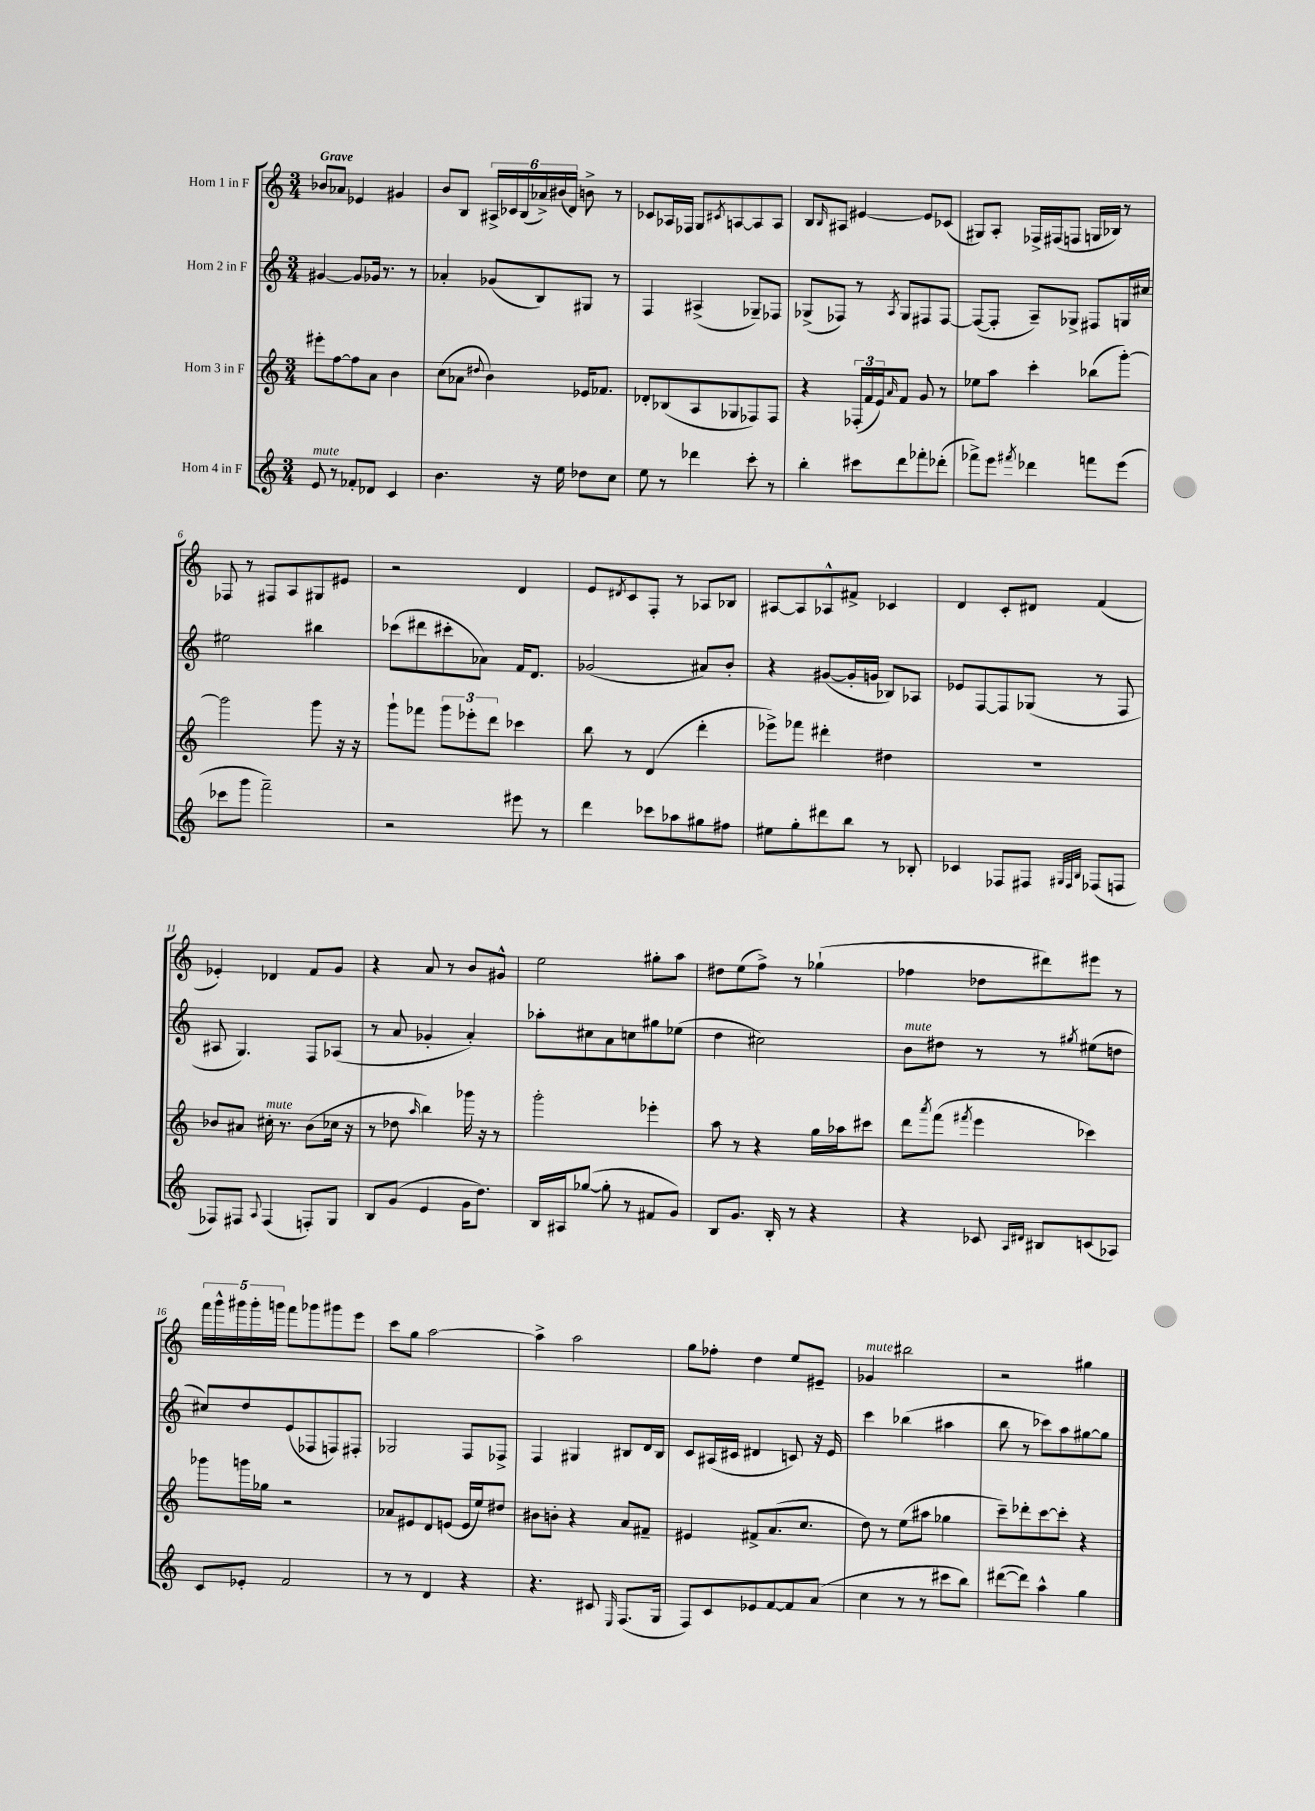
<<
\new StaffGroup <<
\new Staff = "s0" \with { instrumentName = "Horn 1 in F" } {
    \clef treble \key c \major \numericTimeSignature \time 3/4 \tempo "Grave"
    bes'8 aes'8 ees'4 gis'4 |
    b'8 b8 \tuplet 6/4 { ais16-> ces'16 b16( aes'16->) bis'16( d'16) } b'8-> r8 |
    ces'8 aes16 fes16 g8 \acciaccatura { cis'8 } a8~ a8 a8 |
    b8 \grace { b16 } ais8 eis'4~ eis'8 ces'8( |
    gis8) a8-. fes16-> fis16( f8 g16 bes16) r8 |
    fes8 r8 fis8 a8 gis8 eis'8 |
    r2 d'4 |
    e'8 \acciaccatura { dis'8 } c'8 f8-. r8 aes8 bes8 |
    ais8~ ais8 aes8-^ fis'8-> ces'4 |
    d'4 c'8-. dis'8 f'4( |
    ees'4-.) des'4 f'8 g'8 |
    r4 a'8 r8 b'8 gis'8-^ |
    e''2 gis''8-. a''8 |
    dis''8 e''8( f''8->) r8 ges''4-!( |
    fes''4 des''8 dis'''8) eis'''8 r8 |
    \tuplet 5/4 { f'''16 g'''16-^ gis'''16 gis'''16-. g'''16 } f'''8 ges'''8 gis'''8 e'''8 |
    c'''8 g''8 a''2~ |
    a''4-> a''2 |
    g''8 fes''8-. d''4 e''8 eis'8-- |
    ges'4^\markup { \italic "mute" } bis''2 |
    r2 gis''4 \bar "|." |
}
\new Staff = "s1" \with { instrumentName = "Horn 2 in F" } {
    \clef treble \key c \major \numericTimeSignature \time 3/4
    gis'4~ gis'8 ges'16 r8. r8 |
    aes'4-. ges'8( b8) gis8 r8 |
    f4 ais4->( ges8--) fes8 |
    ges8->( fes8) r8 \acciaccatura { a8 } ges8 fis8 fis8~ |
    fis8~( fis8-. a8--) ges8-> fis8 g16 cis''16 |
    eis''2 bis''4 |
    ces'''8( dis'''8 cis'''8-. aes'8) f'16 d'8. |
    ges'2( ais'8) b'8-. |
    r4 gis'8~( gis'16-. g'16 bes8) aes8 |
    ees'8 f8~ f8 ges8( r8 f8 |
    ais8 g4.) f8 aes8( |
    r8 a'8 ges'4-. a'4-.) |
    aes''8-. cis''8 a'8 c''8 gis''8 ees''8( |
    d''4 cis''2) |
    b'8^\markup { \italic "mute" } dis''8 r8 r8 \acciaccatura { gis''8 } eis''8( d''8 |
    cis''8) d''8 e'8( fes8 f8) fis8-. |
    ges2 f8 fes8-> |
    f4 gis4 bis8 d'16 bis16 |
    c'8 ais16( cis'16 dis'4 c'8) r16 e'16 |
    c'''4 bes''4( ais''4 |
    b''8 r8 ces'''8) a''8 gis''8~ gis''8 \bar "|." |
}
\new Staff = "s2" \with { instrumentName = "Horn 3 in F" } {
    \clef treble \key c \major \numericTimeSignature \time 3/4
    eis'''8-. f''8~ f''8 a'8 b'4 |
    c''8( aes'8 \appoggiatura { dis''8 } b'4) ees'16 fes'8. |
    des'8-. bes8( a8 ges8 fes8) fes8 |
    r4 \tuplet 3/2 { fes16-.( f'16 e'16) } \grace { a'16 } f'8 g'8 r8 |
    ees''8 a''8 c'''4-. bes''8( g'''8~-.) |
    g'''2 g'''8 r16 r16 |
    g'''8-! fes'''8 \tuplet 3/2 { g'''8 ees'''8-. d'''8 } ces'''4 |
    b''8 r8 d'4( d'''4-. |
    ees'''8->) fes'''8 dis'''4-. dis''4 |
    R2. |
    bes'8 ais'8 cis''16-.^\markup { \italic "mute" } r8. bes'8( ces''16 r16 |
    r8 des''8 \grace { a''16 } b''4) ges'''16 r16 r8 |
    g'''2-. ees'''4-. |
    a''8 r8 r4 g''16 aes''16 cis'''8 |
    d'''8 \acciaccatura { a'''8 } f'''8( \acciaccatura { fis'''8 } e'''4 ces'''4) |
    ges'''8 g'''16 ges''16 r2 |
    aes'8 eis'8 d'8 e'8( e'16 e''16) dis''8 |
    bis'8 b'8-. r4 a'8 fis'8-- |
    eis'4 fis'8-> a'8.( c''8. |
    d''8) r8 e''8( ais''8 ges''4 |
    c'''8--) des'''8-. c'''8~ c'''8-. r4 \bar "|." |
}
\new Staff = "s3" \with { instrumentName = "Horn 4 in F" } {
    \clef treble \key c \major \numericTimeSignature \time 3/4
    e'8^\markup { \italic "mute" } r8 fes'8-. des'8 c'4 |
    b'4. r16 e''16 des''8 c''8 |
    e''8 r8 des'''4 c'''8-. r8 |
    b''4-. cis'''8 d'''8 fes'''8-. des'''8-.( |
    fes'''8->) e'''8 \acciaccatura { fis'''8 } des'''4 f'''8 e'''8( |
    ces'''8 g'''8 f'''2--) |
    r2 eis'''8 r8 |
    d'''4 ces'''8 aes''8 gis''8 fis''8 |
    eis''8 g''8-. dis'''8 b''8 r8 bes8-. |
    ces'4 fes8 fis8 \grace { gis32 fis32 b32 } fes8( f8 |
    fes8) fis8 \appoggiatura { a8 } fis4( f8-.) g8 |
    b8 g'8( e'4 g'16 d''8.) |
    b16 ais16 ges''8~( ges''8-. r8 fis'8 g'8) |
    b8 g'8. b16-. r8 r4 |
    r4 ces'8 \grace { a16 dis'16 } bis8 c'8( aes8) |
    c'8 ees'8-. f'2 |
    r8 r8 d'4 r4 |
    r4. cis'8 \grace { e16 } f8.( g16 |
    f8) c'8 ees'8 f'8~ f'8 a'8( |
    c''4 r8 r8 cis'''8 b''8) |
    dis'''8~( dis'''8) a''4-^ g''4 \bar "|." |
}
>>
>>
